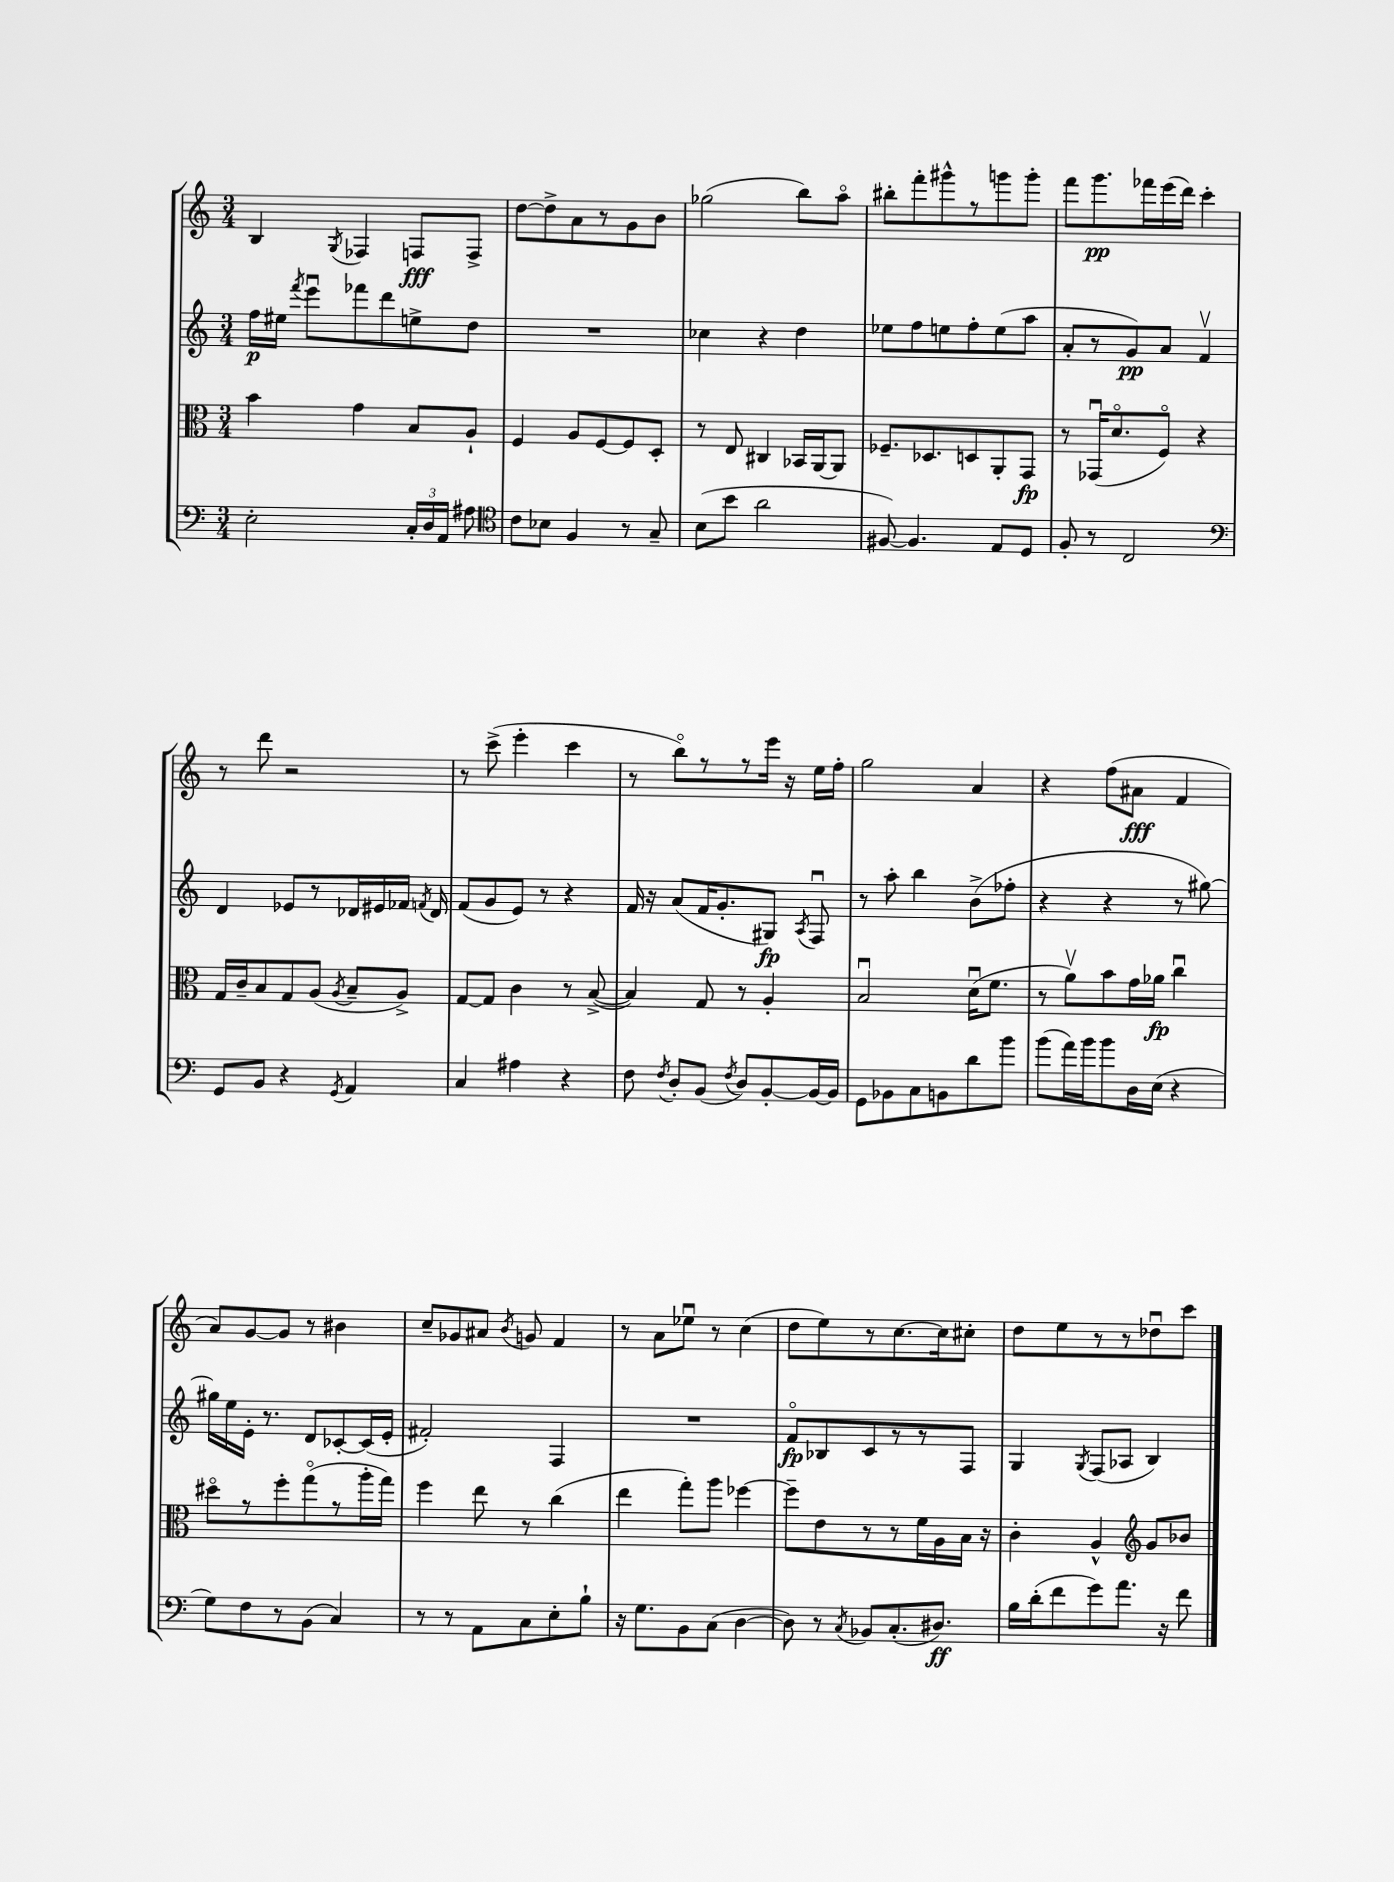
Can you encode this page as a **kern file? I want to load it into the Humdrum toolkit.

**kern	**kern	**kern	**kern
*staff4	*staff3	*staff2	*staff1
*clefF4	*clefC3	*clefG2	*clefG2
*k[]	*k[]	*k[]	*k[]
*M3/4	*M3/4	*M3/4	*M3/4
2E'	4b	16ff	4B
.	.	16ee#	.
.	.	8qfff	.
.	.	8eeeu	.
.	.	.	8qG
.	4g	8fff-	4F-
.	.	8ddd	.
24C'	8B	8ee^	8F
24D	.	.	.
24AA	.	.	.
8A#	8A`	8dd	8F^
=	=	=	=
*clefC4	*	*	*
8c	4F	2.r	[8dd
8B-	.	.	8dd^]
4F	8A	.	8a
.	[8F	.	8r
8r	8F]	.	8g
8G~	8D'	.	8b
=	=	=	=
(8B	8r	4cc-	(2gg-
8b	8E	.	.
2a	4C#	4r	.
.	16BB-	4dd	8bb)
.	[16AA	.	.
.	8AA]	.	8aao
=	=	=	=
[8F#)	8.F-~	8ee-	8bb#'
4.F#]	.	8ff	8fff'
.	8.D-	.	.
.	.	8ee	8ggg#^^
.	8D	8ff'	8r
8E	8AA'	(8ee	8ggg
8D	8GG	8aa	8ggg'
=	=	=	=
8F'	8r	8a'	8fff
8r	(16GG-u	8r	8.ggg
.	8.do	.	.
2C	.	8g)	.
.	.	.	16fff-
.	8Fo)	8a	(16eee
.	.	.	16ddd)
.	4r	4fv	4ccc'
=	=	=	=
*clefF4	*	*	*
8GG	16G	4d	8r
.	16c~	.	.
8BB	8B	.	8ddd
4r	8G	8e-	2r
.	(8A	8r	.
8qGG	8qA	.	.
4AA	8B~	16d-	.
.	.	16e#	.
.	8A^)	16f-	.
.	.	8qf	.
.	.	16d-	.
=	=	=	=
4C	[8G	(8f	8r
.	8G]	8g	(8ccc^
4A#	4c	8e)	4eee'
.	.	8r	.
4r	8r	4r	4ccc
.	([8B^	.	.
=	=	=	=
8F	4B])	16f	8r
.	.	16r	.
8qF	.	.	.
8D'	.	(8a	8bbo)
(8BB	8G	16f	8r
.	.	8.g'	.
8qF	.	.	.
8D)	8r	.	8r
[8BB'	4A'	8G#)	16eee
.	.	.	16r
.	.	8qA	.
16BB_	.	8Fu	16ee
16BB]	.	.	16ff'
=	=	=	=
8GG	2Bu	8r	2gg
8BB-	.	8aa'	.
8C	.	4bb	.
8BB	.	.	.
8d	(16du	(8b^	4a
.	8.f	.	.
8b	.	8ff-'	.
=	=	=	=
(8b	8r	4r	4r
16a)	8av)	.	.
16b	.	.	.
8b	8b	4r	(8ff
16D	16g	.	8a#
(16E	16a-	.	.
4r	4ccu	8r	4f
.	.	[8gg#)	.
=	=	=	=
8G)	8dd#o	16gg#]	8a)
.	.	16ee	.
8F	8r	16e'	[8g
.	.	8.r	.
8r	8ff'	.	8g]
(8BB	(8ggo	8d	8r
4C)	8r	[8c-'	4b#
.	16aa'	(16c-]	.
.	16gg)	16e'	.
=	=	=	=
8r	4ff	2f#')	8cc~
8r	.	.	8g-
8AA	8ee	.	8a#
.	.	.	8qb
8C	8r	.	8g
8E'	(4cc	4F	4f
8B`	.	.	.
=	=	=	=
16r	4ee	2.r	8r
8.G	.	.	.
.	.	.	8a
8BB	8gg')	.	8ee-u
(8C	8aa	.	8r
[4D	[4ff-	.	(4cc
=	=	=	=
8D])	8ff-~]	8fo	8dd
8r	8e	8B-	8ee)
8qC	.	.	.
8BB-	8r	8c	8r
(8.C'	8r	8r	[8.cc
.	16f	8r	.
8.D#)	16A	.	16cc]
.	16B	8F	8cc#'
.	16r	.	.
=	=	=	=
16B	4c'	4G	8dd
(16d'	.	.	.
8f	.	.	8ee
.	.	8qG	.
8g)	4A^^	(8F	8r
8.a	.	8A-	8r
*	*clefG2	*	*
.	8g	4B)	8dd-u
16r	.	.	.
8f	8b-	.	8ccc
==	==	==	==
*-	*-	*-	*-
